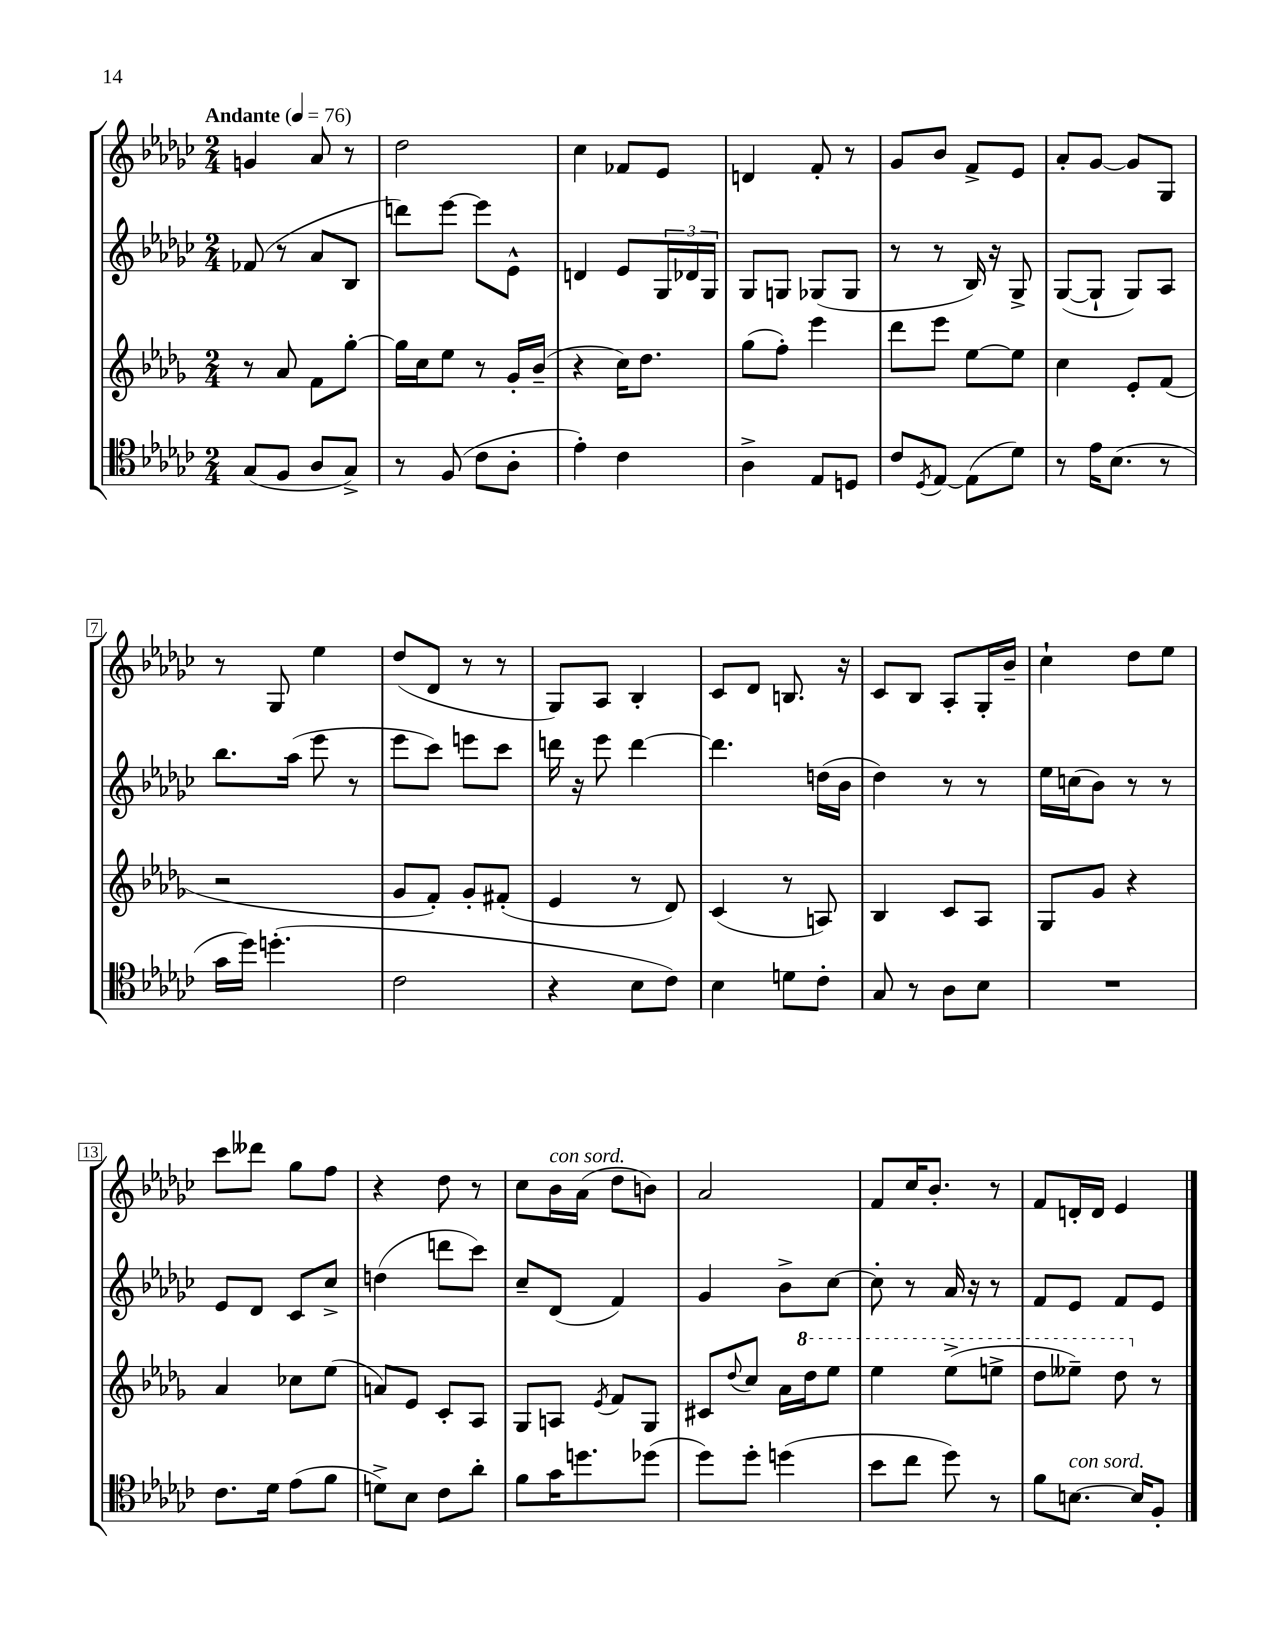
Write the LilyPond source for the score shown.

<<
\new StaffGroup <<
\new Staff = "s0" {
    \clef treble \key ges \major \numericTimeSignature \time 2/4 \tempo "Andante" 4 = 76
    g'4 aes'8 r8 |
    des''2 |
    ces''4 fes'8 ees'8 |
    d'4 f'8-. r8 |
    ges'8 bes'8 f'8-> ees'8 |
    aes'8-. ges'8~ ges'8 ges8 |
    r8 ges8 ees''4 |
    des''8( des'8 r8 r8 |
    ges8) aes8 bes4-. |
    ces'8 des'8 b8. r16 |
    ces'8 bes8 aes8-. ges16-. bes'16-- |
    ces''4-! des''8 ees''8 |
    ces'''8 deses'''8 ges''8 f''8 |
    r4 des''8 r8 |
    ces''8 bes'16^\markup { \italic "con sord." } aes'16( des''8 b'8) |
    aes'2 |
    f'8 ces''16 bes'8.-. r8 |
    f'8 d'16-. d'16 ees'4 \bar "|." |
}
\new Staff = "s1" {
    \clef treble \key ges \major \numericTimeSignature \time 2/4
    fes'8( r8 aes'8 bes8 |
    d'''8) ees'''8~ ees'''8 ees'8-^ |
    d'4 ees'8 \tuplet 3/2 { ges16 des'16 ges16 } |
    ges8 g8 ges8( ges8 |
    r8 r8 bes16) r16 ges8-> |
    ges8~( ges8-! ges8) aes8 |
    bes''8. aes''16( ees'''8 r8 |
    ees'''8 ces'''8) e'''8 ces'''8 |
    d'''16 r16 ees'''8 d'''4~ |
    d'''4. d''16( bes'16 |
    des''4) r8 r8 |
    ees''16 c''16( bes'8) r8 r8 |
    ees'8 des'8 ces'8 ces''8-> |
    d''4( d'''8 ces'''8) |
    ces''8-- des'8( f'4) |
    ges'4 bes'8-> ces''8~ |
    ces''8-. r8 aes'16 r16 r8 |
    f'8 ees'8 f'8 ees'8 \bar "|." |
}
\new Staff = "s2" {
    \clef treble \key des \major \numericTimeSignature \time 2/4
    r8 aes'8 f'8 ges''8~-. |
    ges''16 c''16 ees''8 r8 ges'16-. bes'16--( |
    r4 c''16) des''8. |
    ges''8( f''8-.) ees'''4 |
    des'''8 ees'''8 ees''8~ ees''8 |
    c''4 ees'8-. f'8( |
    r2 |
    ges'8 f'8-.) ges'8-. fis'8-.( |
    ees'4 r8 des'8) |
    c'4( r8 a8) |
    bes4 c'8 aes8 |
    ges8 ges'8 r4 |
    aes'4 ces''8 ees''8( |
    a'8) ees'8 c'8-. aes8 |
    ges8 a8 \acciaccatura { ees'8 } f'8 ges8 |
    cis'8 \appoggiatura { des''8 } c''8 aes'16 \ottava #1 des'''16 ees'''8 |
    ees'''4 ees'''8->( e'''8-> |
    des'''8 eeses'''8--) des'''8 \ottava #0 r8 \bar "|." |
}
\new Staff = "s3" {
    \clef tenor \key ges \major \numericTimeSignature \time 2/4
    ges8( f8 aes8 ges8->) |
    r8 f8( ces'8 aes8-. |
    ees'4-.) ces'4 |
    aes4-> ees8 d8 |
    ces'8 \acciaccatura { des8 } ees8~ ees8( des'8) |
    r8 ees'16 bes8.( r8 |
    ges'16 des''16) d''4.-.( |
    ces'2 |
    r4 bes8 ces'8) |
    bes4 d'8 ces'8-. |
    ges8 r8 aes8 bes8 |
    R2 |
    ces'8. des'16 ees'8( f'8 |
    d'8->) bes8 ces'8 aes'8-. |
    f'8 ges'16 d''8. des''8( |
    des''8) des''8-. d''4( |
    bes'8 ces''8 des''8) r8 |
    f'8 b8.~^\markup { \italic "con sord." } b16 f8-. \bar "|." |
}
>>
>>
\layout { \context { \Score \override BarNumber.stencil = #(make-stencil-boxer 0.1 0.3 ly:text-interface::print) } }
